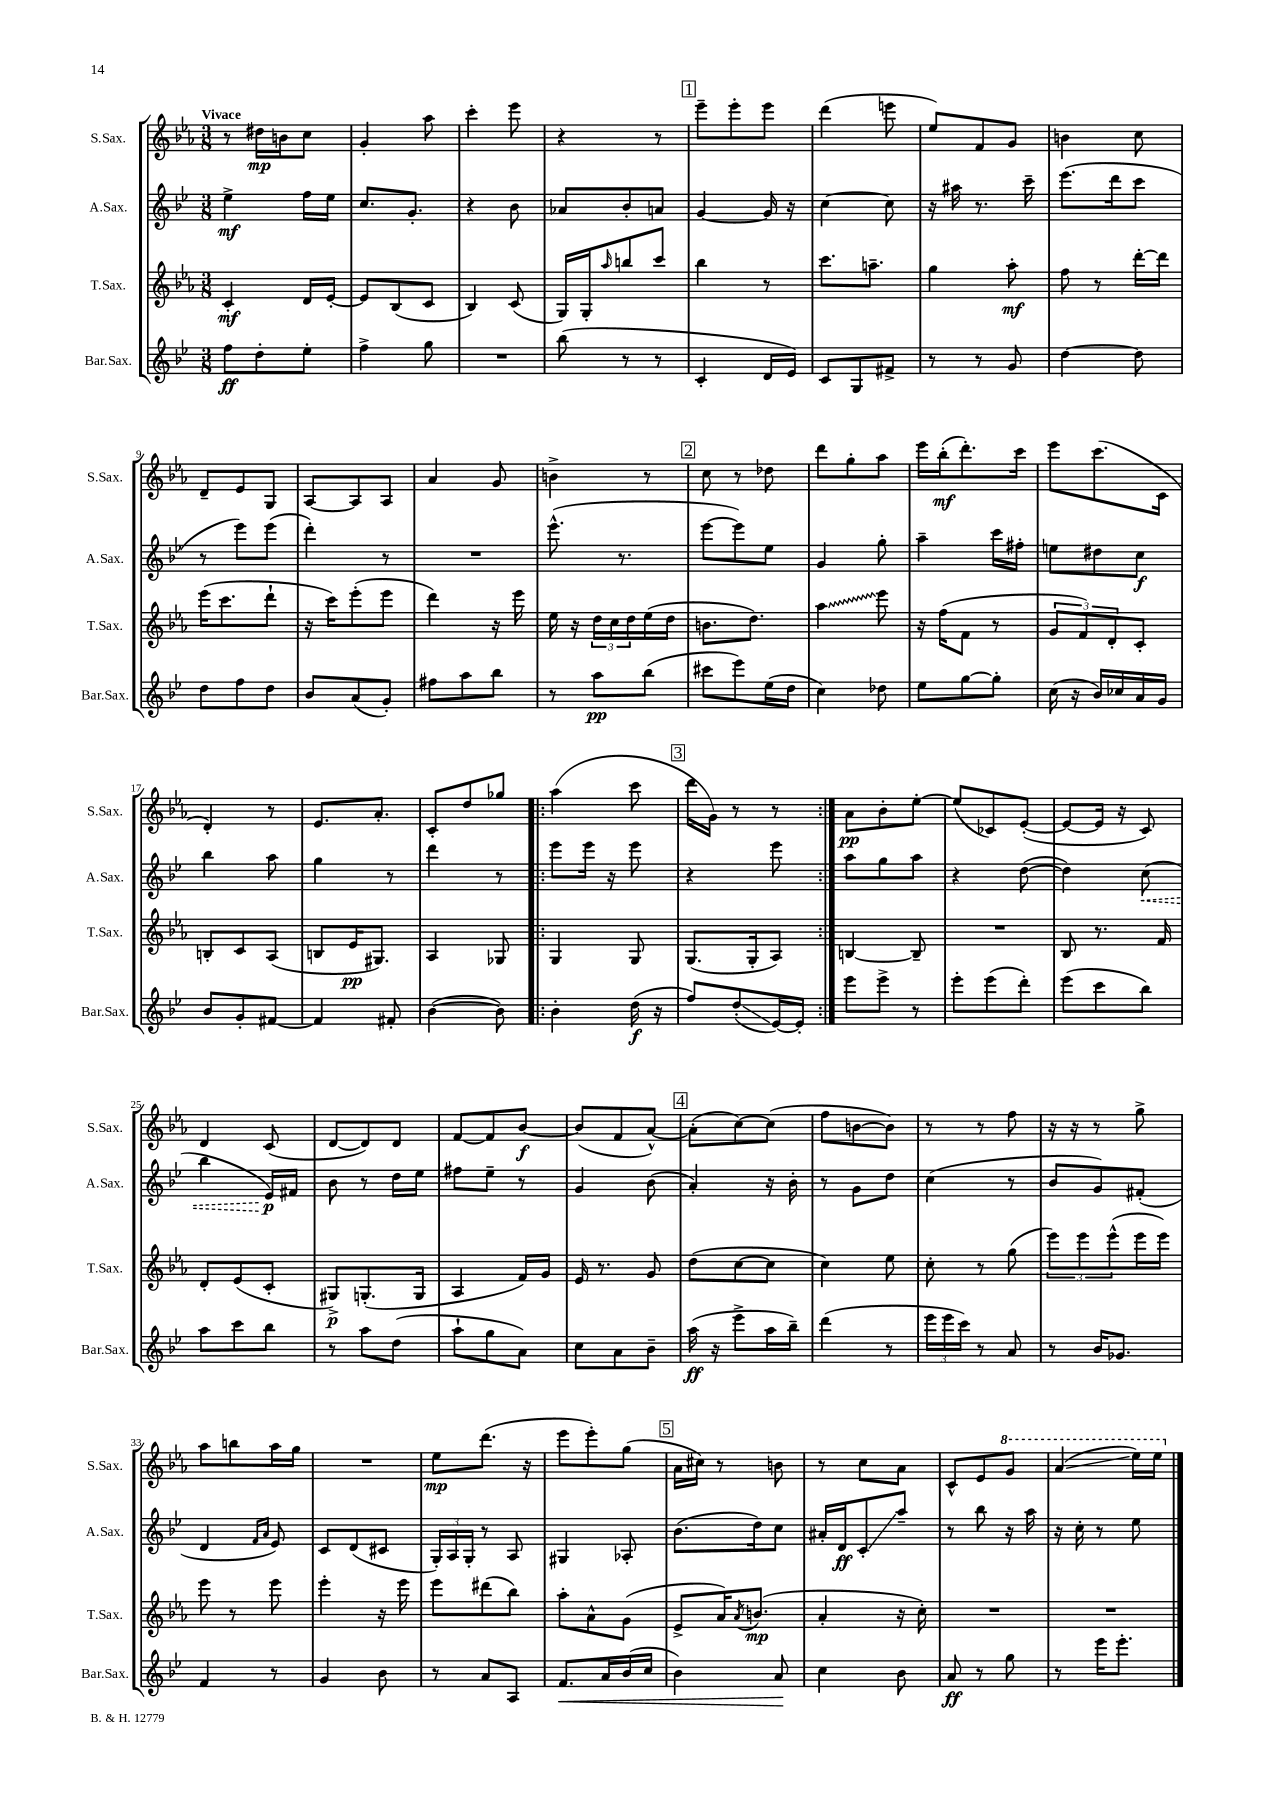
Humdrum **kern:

**kern	**kern	**kern	**kern
*staff4	*staff3	*staff2	*staff1
*clefG2	*clefG2	*clefG2	*clefG2
*k[b-e-]	*k[b-e-a-]	*k[b-e-]	*k[b-e-a-]
*M3/8	*M3/8	*M3/8	*M3/8
8ff\L	4c'/	4ee-^\	8r
8dd'\	.	.	16dd#\LL
.	.	.	16b\J
8ee-'\J	16d/LL	16ff\LL	8cc\J
.	[16e-'/JJ	16ee-\JJ	.
=	=	=	=
4ff^\	8e-/]L	8.cc/L	4g'/
.	(8B-/	.	.
.	.	8.g'/J	.
8gg\	8c/J	.	8aa-\
=	=	=	=
4.r	4B-/)	4r	4ccc'\
.	(8c/	8b-\	8eee-\
=	=	=	=
(8bb-\	16G/LL)	8a-/L	4r
.	16G'/J	.	.
.	16qqaa-/	.	.
8r	8bb/	8b-'/	.
8r	8ccc/J	8a/J	8r
=	=	=	=
4c'/	4bb-\	[4g/	8eee-~\L
.	.	.	8eee-'\
16d/LL	8r	16g/]	8eee-\J
16e-/JJ)	.	16r	.
=	=	=	=
8c/L	8.ccc\L	[4cc\	(4ddd\
8G/	.	.	.
.	8.aa~\J	.	.
8f#^/J	.	8cc\]	8eee\
=	=	=	=
8r	4gg\	16r	8ee-/L)
.	.	16aa#\	.
8r	.	8.r	8f/
8g/	8aa-'\	.	8g/J
.	.	16ccc~\	.
=	=	=	=
[4dd\	8ff\	(8.eee-\L	4b\
.	8r	.	.
.	.	16ddd\k	.
8dd\]	[16ddd'\LL	8ccc\J	8cc\
.	16ddd\]JJ	.	.
=	=	=	=
8dd\L	(16eee-\LK	8r	8d~/L
.	8.ccc\	.	.
8ff\	.	8eee-\L)	8e-/
8dd\J	8ddd`\J	(8eee-\J	8G/J
=	=	=	=
8b-/L	16r	4ddd'\)	[8A-/L
.	16ccc\LK)	.	.
(8a/	(8eee-'\	.	8A-/]
8g'/J)	8eee-\J	8r	8A-/J
=	=	=	=
8ff#\L	4ddd\)	4.r	4a-/
8aa\	.	.	.
8bb-\J	16r	.	8g/
.	16eee-\	.	.
=	=	=	=
8r	16ee-\	(8.eee-^^\	4b^\
.	16r	.	.
8aa\L	24dd\LL	.	.
.	24cc\	.	.
.	.	8.r	.
.	24dd\	.	.
(8bb-\J	(16ee-\	.	8r
.	16dd\JJ	.	.
=	=	=	=
8ccc#\L	8.b\L	[8eee-\L	8cc\
8eee-\)	.	8eee-\])	8r
.	8.dd\J)	.	.
(16ee-\L	.	8ee-\J	8dd-\
16dd\JJ	.	.	.
=	=	=	=
4cc\)	4aa-\	4g/	8ddd\L
.	.	.	8gg'\
8dd-\	8eee-\	8gg'\	8aa-\J
=	=	=	=
8ee-\L	16r	4aa~\	16eee-\LL
.	(16ff\LK	.	(16bb-'\J
[8gg\	8f\J	.	8.ddd'\)
8gg'\]J	8r	16ccc\LL	.
.	.	16ff#'\JJ	16ccc\Jk
=	=	=	=
(16cc\	12g/L	8ee\L	8eee-\L
16r	.	.	.
.	12f/)	.	.
16b-/LL)	.	8dd#\	(8.ccc\
.	12d'/	.	.
16cc-/	.	.	.
16a/	8c'/J	8cc\J	.
16g/JJ	.	.	16c\Jk
=	=	=	=
8b-/L	8B'/L	4bb-\	4d'/)
8g'/	8c/	.	.
[8f#/J	(8A-/J	8aa\	8r
=	=	=	=
4f#/]	8B/L	4gg\	8.e-/L
.	16e-/K	.	.
.	8.G#/J)	.	8.a-'/J
8f#'/	.	8r	.
=	=	=	=
([4b-\	4A-/	4ddd\	8c'/L
.	.	.	8dd/
8b-\])	8G-/	8r	8gg-/J
=!|:	=!|:	=!|:	=!|:
4b-'\	4G/	8eee-\L	(4aa-\
.	.	16eee-\Jk	.
.	.	16r	.
(16dd\	8G/	8eee-\	8ccc\
16r	.	.	.
=	=	=	=
8ff/L)	(8.G/L	4r	16ddd\LL
.	.	.	16g\JJ)
(8dd'/	.	.	8r
.	16G'/k	.	.
[16e-/L)	8A-/J)	8eee-\	8r
16e-'/]JJ	.	.	.
=:|!	=:|!	=:|!	=:|!
8eee-\L	[4B/	8aa\L	8a-\L
8eee-^\J	.	8gg\	8b-'\
8r	8B~/]	8aa\J	[8ee-'\J
=	=	=	=
8eee-'\L	4.r	4r	(8ee-/]L
(8eee-\	.	.	8c-/)
8ddd'\J)	.	([8dd\	([8e-'/J
=	=	=	=
(8eee-\L	8B-/	4dd\])	8e-/_L
8ccc\	8.r	.	16e-/]Jk
.	.	.	16r
8bb-\J)	.	(8cc\	8c/)
.	16f/	.	.
=	=	=	=
8aa\L	8d'/L	4bb-\	4d/
8ccc\	(8e-/	.	.
8bb-\J	8c'/J	16e-/LL)	(8c/
.	.	16f#/JJ	.
=	=	=	=
8r	8G#^/L)	8b-\	[8d/L
8aa\L	(8.G'/	8r	8d/])
(8dd\J	.	16dd\LL	8d/J
.	16G/Jk	16ee-\JJ	.
=	=	=	=
8aa`\L	4A-/	8ff#\L	[8f/L
8gg\	.	8ee-~\J	8f/]
8a\J)	16f/LL)	8r	[8b-/J
.	16g/JJ	.	.
=	=	=	=
8cc\L	16e-/	4g/	(8b-/]L
.	8.r	.	.
8a\	.	.	8f/
8b-~\J	8g/	(8b-\	[8a-^^/J)
=	=	=	=
(16aa\	(8dd\L	4a'/)	(8a-'\]L
16r	.	.	.
8eee-^\L	[8cc\	.	[8cc\)
16aa\L	8cc\]J	16r	(8cc\]J
16bb-~\JJ)	.	16b-'\	.
=	=	=	=
(4ddd\	4cc\)	8r	8ff\L
.	.	8g\L	[8b\
8r	8ee-\	8dd\J	8b\]J)
=	=	=	=
24eee-\LL	8cc'\	(4cc\	8r
24eee-\	.	.	.
24ccc\JJ)	.	.	.
8r	8r	.	8r
8a/	(8gg\	8r	8ff\
=	=	=	=
8r	12eee-\L)	8b-/L	16r
.	.	.	16r
.	12eee-\	.	.
16b-/LK	.	8g/)	8r
.	(12eee-^^\	.	.
8.g-/J	.	.	.
.	16eee-\L	(8f#'/J	8gg^\
.	16eee-\JJ)	.	.
=	=	=	=
4f/	8eee-\	4d/	8aa-\L
.	8r	.	8bb\
.	.	16qqf/LL	.
.	.	16qqa/JJ	.
8r	8eee-\	8e-/)	16aa-\L
.	.	.	16gg\JJ
=	=	=	=
4g/	4eee-'\	8c/L	4.r
.	.	(8d/	.
8b-\	16r	8c#/J	.
.	16eee-\	.	.
=	=	=	=
8r	8eee-\L	24G'/LL)	8ee-\L
.	.	24A/	.
.	.	24G'/JJ	.
8a/L	(8ddd#\	8r	(8.ddd\J
8A/J	8bb-\J)	8A/	.
.	.	.	16r
=	=	=	=
8.f/L	8aa-'\L	4G#/	8eee-\L
.	8a-^^\	.	8eee-'\)
16a/L	.	.	.
(16b-/	(8g\J	8A-'/	(8gg\J
16cc/JJ	.	.	.
=	=	=	=
4b-\)	8e-^/L	(8.b-\L	16a-\LL
.	.	.	16cc#\JJ)
.	16a-/K)	.	8r
.	8qa-/	.	.
.	(8.b/J	16dd\k)	.
8a/	.	8cc\J	8b\
=	=	=	=
4cc\	4a-'/	16a#'/LL	8r
.	.	16d/J	.
.	.	8c'/	8cc\L
8b-\	16r	8aa~/J	8a-\J
.	16cc'\)	.	.
=	=	=	=
8a/	4.r	8r	8c^^/L
8r	.	8bb-\	8e-/
8gg\	.	16r	8gg/J
.	.	16aa\	.
=	=	=	=
8r	4.r	16r	(4aa-/
.	.	16cc'\	.
16eee-\LK	.	8r	.
8.eee-'\J	.	.	.
.	.	8ee-\	16eee-\LL)
.	.	.	16eee-\JJ
==	==	==	==
*-	*-	*-	*-
